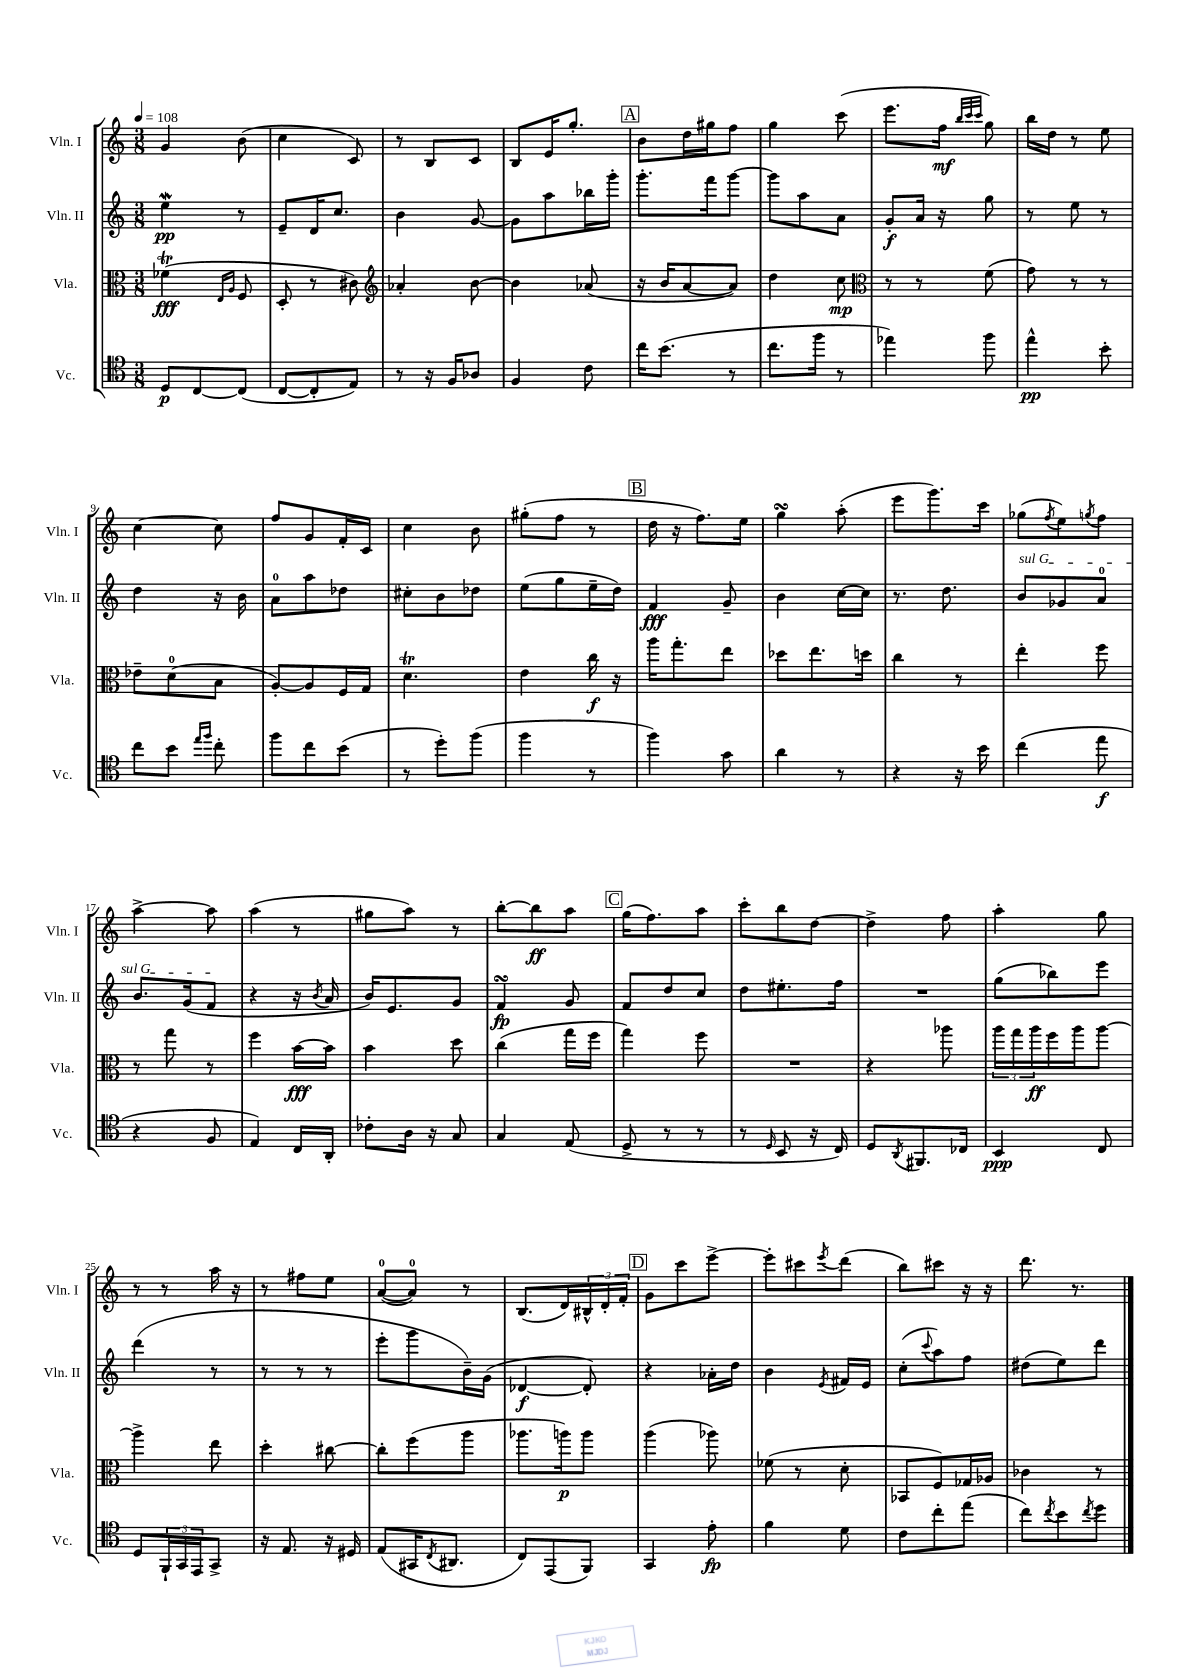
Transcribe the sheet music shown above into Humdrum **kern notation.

**kern	**kern	**kern	**kern
*staff4	*staff3	*staff2	*staff1
*clefC4	*clefC3	*clefG2	*clefG2
*k[]	*k[]	*k[]	*k[]
*M3/8	*M3/8	*M3/8	*M3/8
*MM108	*MM108	*MM108	*MM108
8D/L	(4f-\	4ee\	4g/
[8C/	.	.	.
.	16qqE/LL	.	.
.	16qqA/JJ	.	.
(8C/]J	8F/	8r	(8b\
=	=	=	=
[8C/L	8D'/	8e~/L	4cc\
8C'/]	8r	16d/K	.
.	.	8.cc/J	.
8E/J)	8c#\)	.	8c/)
=	=	=	=
*	*clefG2	*	*
8r	4a-'/	4b\	8r
16r	.	.	8B/L
16F/LK	.	.	.
8A-/J	[8b\	[8g/	8c/J
=	=	=	=
4F/	4b\]	8g\]L	8B/L
.	.	8aa\	16e/K
.	.	.	8.gg'/J
8c\	(8a-/	16bb-\L	.
.	.	16ggg'\JJ	.
=	=	=	=
16cc\LK	16r	8.ggg'\L	8b\L
(8.b\J	16b/LK	.	.
.	[8a/	.	16dd\L
.	.	16fff\k	16gg#\J
8r	8a/]J)	[8ggg\J	8ff\J
=	=	=	=
8.cc\L	4dd\	8ggg\]L	4gg\
.	.	8aa\	.
16ff\Jk	.	.	.
8r	8cc\	8a\J	(8ccc\
=	=	=	=
*	*clefC3	*	*
4ee-\)	8r	8g'/L	8.eee\L
.	8r	16a/Jk	.
.	.	16r	16ff\Jk
.	.	.	32qqbb/LLL
.	.	.	32qqccc/
.	.	.	32qqccc/JJJ
8ff\	(8f\	8gg\	8gg\)
=	=	=	=
4ee^^\	8g\)	8r	16bb\LL
.	.	.	16dd\JJ
.	8r	8ee\	8r
8b'\	8r	8r	8ee\
=	=	=	=
8cc\L	8e-~\L	4dd\	[4cc\
8b\J	(8d\	.	.
16qqee/LL	.	.	.
16qqff/JJ	.	.	.
8cc'\	8B\J	16r	8cc\]
.	.	16b\	.
=	=	=	=
8ff\L	[8A'/L)	8a\L	8ff/L
8cc\	8A/]	8aa\	8g/
(8b\J	16F/L	8dd-\J	16f'/L
.	16G/JJ	.	16c/JJ
=	=	=	=
8r	4.d\	8cc#'\L	4cc\
8dd'\L)	.	8b\	.
(8ff\J	.	8dd-\J	8b\
=	=	=	=
4ff\	4e\	(8ee\L	(8gg#'\L
.	.	8gg\	8ff\J
8r	16cc\	16ee~\L	8r
.	16r	16dd\JJ)	.
=	=	=	=
4ff\)	16aa\LK	4f/	16dd\
.	8.gg'\	.	16r
.	.	.	8.ff\L)
8g\	8ee\J	8g~/	.
.	.	.	16ee\Jk
=	=	=	=
4a\	8dd-\L	4b\	4gg\
.	8.ee\	.	.
8r	.	[16cc\LL	(8aa'\
.	16dd\Jk	16cc\]JJ	.
=	=	=	=
4r	4cc\	8.r	8eee\L
.	.	.	8.ggg\)
.	.	8.dd\	.
16r	8r	.	.
16b\	.	.	16ccc\Jk
=	=	=	=
(4cc\	4ee'\	8b/L	(8gg-\L
.	.	.	8qff/
.	.	8g-/	8ee\)
.	.	.	8qgg/
8ee\	8ff\	8a/J	8ff\J
=	=	=	=
4r	8r	8.b/L	[4aa^\
.	8gg\	.	.
.	.	(16g/k	.
8F/	8r	8f/J	8aa\]
=	=	=	=
4E/)	4ff\	4r	(4aa\
16C/LL	[16b\LL	16r	8r
.	.	8qb/	.
16AA'/JJ	16b\]JJ	16a/	.
=	=	=	=
8c-'\L	4b\	16b/LK)	8gg#\L
.	.	8.e/	.
16A\Jk	.	.	8aa\J)
16r	.	.	.
8G/	8dd\	8g/J	8r
=	=	=	=
4G/	(4cc\	4f/	[8bb'\L
.	.	.	8bb\]
(8E/	16gg\LL	8g/	8aa\J
.	16ff\JJ	.	.
=	=	=	=
8D^/	4gg\)	8f/L	(16gg\LK
.	.	.	8.ff\)
8r	.	8dd/	.
8r	8ff\	8cc/J	8aa\J
=	=	=	=
8r	4.r	8dd\L	8ccc'\L
16qqD/	.	.	.
8BB/	.	8.ee#'\	8bb\
16r	.	.	[8dd\J
16C/)	.	16ff\Jk	.
=	=	=	=
8D/L	4r	4.r	4dd^\]
8qAA/	.	.	.
8.FF#/	.	.	.
.	8aa-\	.	8ff\
16C-/Jk	.	.	.
=	=	=	=
4BB/	24aa\LL	(8gg\L	4aa'\
.	24gg\	.	.
.	24aa\	.	.
.	16ff\	8bb-\)	.
.	16aa\J	.	.
8C/	[8aa\J	8eee\J	8gg\
=	=	=	=
8D/L	4aa^\]	(4ddd\	8r
24FF`/L	.	.	8r
24GG/	.	.	.
24EE/J	.	.	.
8GG^/J	8ee\	8r	16aa\
.	.	.	16r
=	=	=	=
16r	4dd'\	8r	8r
8.E/	.	.	.
.	.	8r	8ff#\L
16r	[8cc#\	8r	8ee\J
16D#/	.	.	.
=	=	=	=
(8E/L	8cc#'\]L	8eee'\L	([8a/L
16GG#/K	(8ff\	8ggg\	8a/]J)
8qC/	.	.	.
8.AA#/J	.	.	.
.	8aa\J	16b~\L)	8r
.	.	(16g\JJ	.
=	=	=	=
8C/L)	8.aa-\L	[4d-/	(8.B/L
(8EE/	.	.	.
.	16aa\k)	.	16d/L)
8FF/J)	8aa\J	8d-'/])	24B#^^/
.	.	.	24d'/
.	.	.	24f'/JJ
=	=	=	=
4GG/	(4aa\	4r	8g\L
.	.	.	8ccc\
8e'\	8aa-\)	16a-'\LL	[8eee^\J
.	.	16dd\JJ	.
=	=	=	=
4f\	(8f-\	4b\	8eee'\]L
.	8r	.	8ccc#\
.	.	8qe/	8qeee/
8d\	8d'\	16f#/LL	(8ddd\J
.	.	16e/JJ	.
=	=	=	=
8c\L	8BB-/L	(8cc'\L	8bb\L)
.	.	8qqccc/	.
8cc'\	8F/)	8aa\)	8ccc#\J
(8ee\J	16G-/L	8ff\J	16r
.	16A-/JJ	.	16r
=	=	=	=
8cc\L)	4c-\	(8dd#\L	8.ddd\
8qcc/	.	.	.
8b\	.	8ee\)	.
.	.	.	8.r
8qcc/	.	.	.
8dd\J	8r	8ddd\J	.
==	==	==	==
*-	*-	*-	*-
